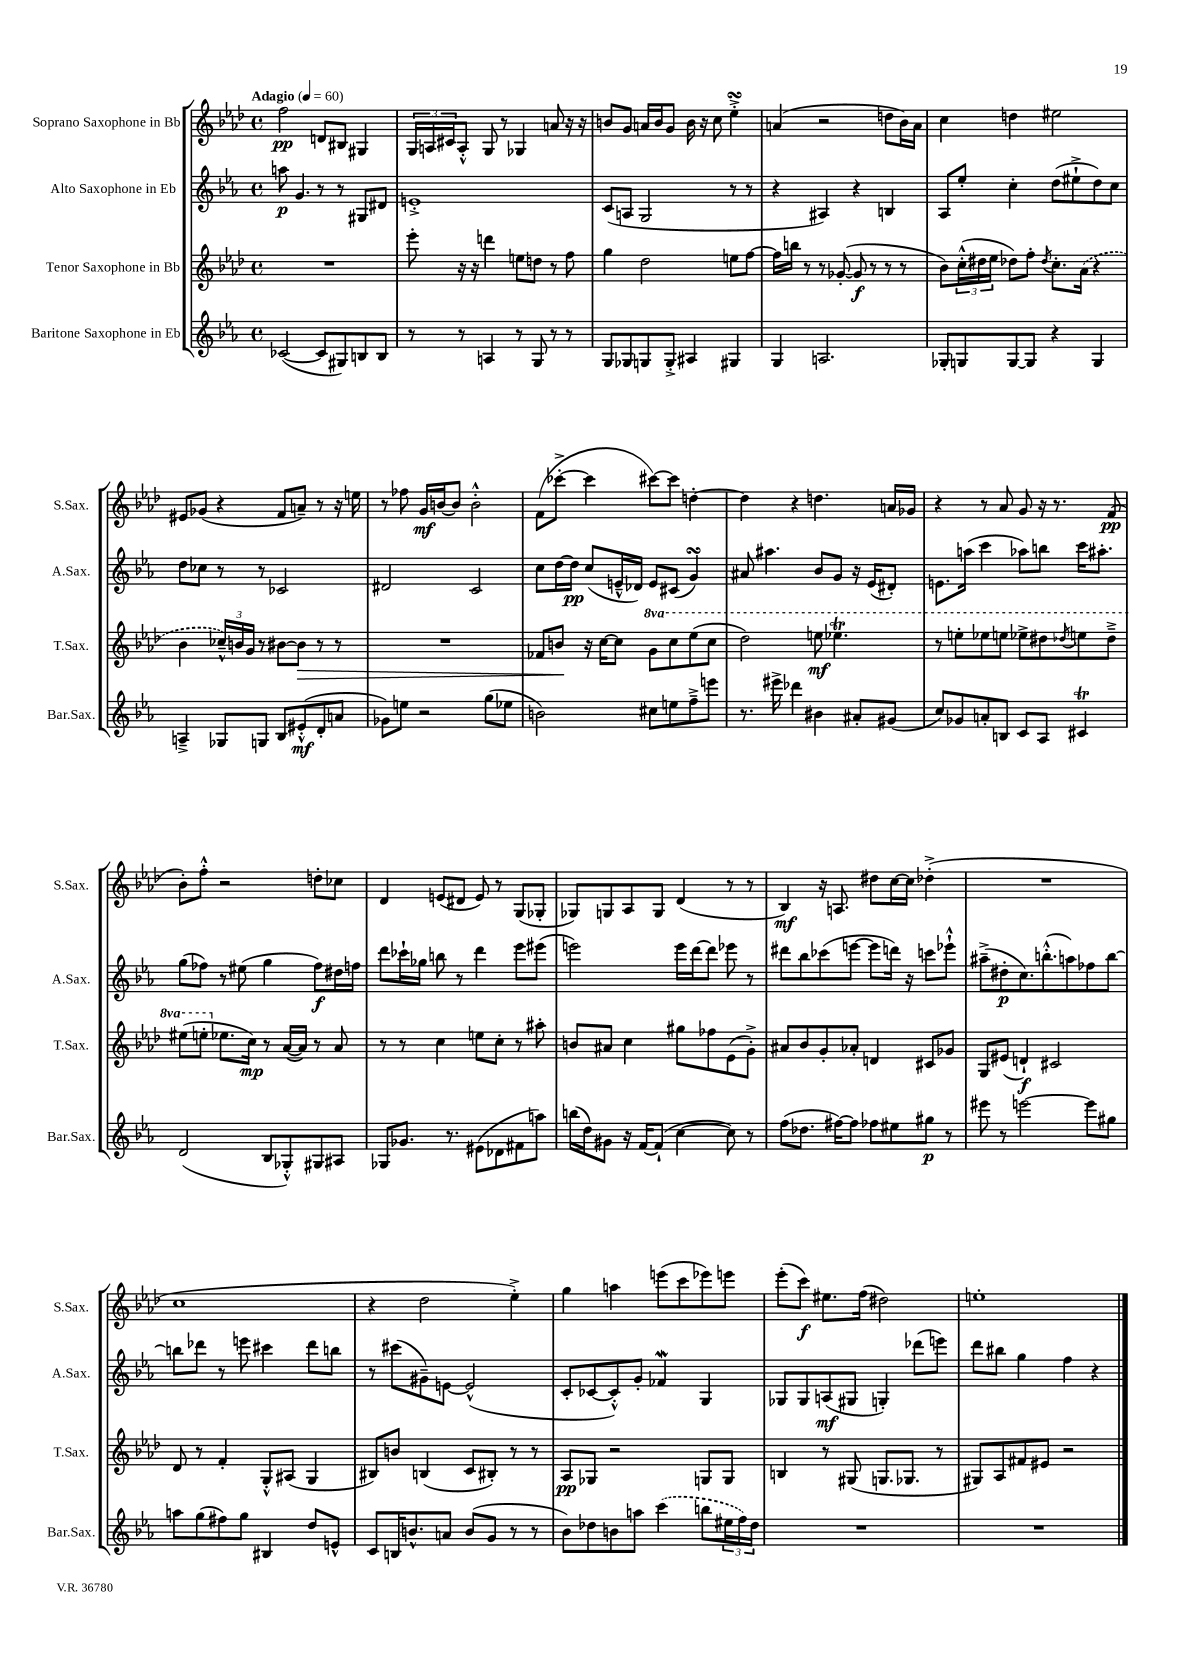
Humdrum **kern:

**kern	**kern	**kern	**kern
*staff4	*staff3	*staff2	*staff1
*clefG2	*clefG2	*clefG2	*clefG2
*k[b-e-a-]	*k[b-e-a-d-]	*k[b-e-a-]	*k[b-e-a-d-]
*M4/4	*M4/4	*M4/4	*M4/4
*met(c)	*met(c)	*met(c)	*met(c)
*MM60	*MM60	*MM60	*MM60
([2c-	1r	8aa	2ff
.	.	4.g	.
8c-]	.	8r	8d
8G#)	.	8r	8B#
8B	.	8G#	4G#
8B	.	8d#	.
=	=	=	=
8r	8eee-'	1e'^	24G
.	.	.	24A
.	.	.	24c#
8r	16r	.	8A'^^
.	16r	.	.
4A	4ddd	.	8G
.	.	.	8r
8r	8ee	.	4G-
8G	8dd	.	.
8r	8r	.	8a
8r	8ff	.	16r
.	.	.	16r
=	=	=	=
8G	4gg	(8c	8b
8G-	.	8A	8g
8G	2dd-	2G	16a
.	.	.	16b
8G'^	.	.	8g
4A#	.	.	16b
.	.	.	16r
.	.	.	8cc
4G#	8ee	8r	4ee-'^
.	[8ff	8r	.
=	=	=	=
4G	16ff]	4r	(4a
.	16bb	.	.
.	8r	.	.
2.A	8r	4A#)	2r
.	([8g-'	.	.
.	8g-]	4r	.
.	8r	.	.
.	8r	4B	8dd
.	8r	.	16b-)
.	.	.	16a
=	=	=	=
8G-'	8b-)	8A-	4cc
8G	(24cc'^^	8ee-'	.
.	24dd#	.	.
.	24ee-	.	.
[8G	8dd-)	4cc'	4dd
8G]	8ff'	.	.
.	8qdd-	.	.
4r	8.cc'	(8dd	2ee#
.	.	8ee#`^	.
.	(16a-	.	.
4G	4r	8dd)	.
.	.	8cc	.
=	=	=	=
4A~^	4b-	8dd	8e#
.	.	8cc-	(8g-
8G-	24cc-~^^)	8r	4r
.	24b	.	.
.	24g	.	.
8G	8r	8r	.
8B-	[8b#	2c-	8f
(8e#'^^	8b#]	.	8a~)
8d'	8r	.	8r
8a	8r	.	16r
.	.	.	16ee
=	=	=	=
8g-)	1r	2d#	8r
8ee	.	.	8ff-
2r	.	.	16g
.	.	.	[16b
.	.	.	8b]
.	.	2c	2b'^^
(8gg	.	.	.
8ee-	.	.	.
=	=	=	=
2b)	8f-	8cc	(8f
.	8b	[16dd	[8ccc-'^
.	.	16dd]	.
.	16r	(8cc	4ccc-]
.	[16cc	.	.
.	8cc]	16e~^^	.
.	.	16d-)	.
8cc#	8gg	8e	[8ccc#)
8ee	8ccc	(8c#	8ccc#]
8ff~^	(8eee-	4g)	[4dd'
8eee	8ccc	.	.
=	=	=	=
8.r	2ddd-)	8a#	4dd]
.	.	4.aa#	.
16eee#^	.	.	.
4ddd-	.	.	4r
4b#	8eee	8b-	4.dd
.	4.eee-	8g	.
8a#'	.	16r	.
.	.	(16e-	.
(8g#	.	8d#')	16a
.	.	.	16g-
=	=	=	=
8cc)	8r	8.e	4r
8g-	8eee'	.	.
.	.	(16aa	.
8a'	8eee-	4ccc	8r
8B	8eee	.	8a-
8c	8eee-^	8aa-)	8g
8A-	8ddd#	8bb	16r
.	.	.	8.r
.	8qddd-	.	.
4c#	8eee	16ccc	.
.	.	8.aa#'	.
.	8ddd-~^	.	(8f
=	=	=	=
(2d	(8eee#	(8gg	8b-')
.	8eee'	8ff-)	8ff'^^
.	8.ee-	8r	2r
.	.	(8ee#	.
.	16cc)	.	.
8B-	8r	4gg	.
8G-'^^)	([16a-	.	.
.	16a-])	.	.
8G#	8r	8ff-)	8dd'
8A#	8a-	16dd#	8cc-
.	.	16ff	.
=	=	=	=
8G-	8r	8ddd	4d-
8.g-	8r	16ccc-`	.
.	.	16gg-	.
.	4cc	8bb	(8e
8.r	.	.	.
.	.	8r	8d#
(8e#	8ee	4ddd	8e)
8d-	8cc'	.	8r
8f#	8r	8eee-	(8G
8aa)	8aa#'	(8eee#	8G-'
=	=	=	=
(16bb	8b	2eee)	8G-)
16dd)	.	.	.
8g#	8a#	.	8G
16r	4cc	.	8A-
[16f	.	.	.
(8f`]	.	.	8G
[4cc	8gg#	16eee	(4d-
.	.	[16ddd	.
.	8ff-	8ddd]	.
8cc])	(8e-	8eee-	8r
8r	8g'^)	8r	8r
=	=	=	=
(8ff	8a#	8ddd#	4B-)
8.dd-	8b-	8bb-	.
.	8g'	(8ccc-	16r
[16ff#)	.	.	8.A
8ff#]	8a-'	[8eee	.
8ff-	4d	8eee]	8dd#
8ee#	.	16ddd)	[16cc
.	.	16r	16cc]
8gg#	8c#	8ccc	(4dd-'^
8r	8g-	8eee-`^^	.
=	=	=	=
8eee#	8G	(8aa#~^	1r
8r	(8e#	8dd#'	.
[2eee	4d`)	8.cc)	.
.	.	(8.bb'^^	.
.	2c#	.	.
.	.	8aa)	.
8eee]	.	8ff-	.
8gg#	.	[8bb	.
=	=	=	=
8aa	8d-	8bb]	1cc
(8gg	8r	8ddd-	.
8ff#)	4f'	8r	.
8gg	.	8eee	.
4B#	8G'^^	4ccc#	.
.	(8A#	.	.
8dd	4G	8ddd-	.
8e^^	.	8bb	.
=	=	=	=
8c	8B#)	8r	4r
16B	8b	(8ccc#	.
8.b^^	.	.	.
.	(4B	8g#~)	2dd-
8a	.	[8e	.
(8b	8c	(2e^^]	.
8g	8B#')	.	.
8r	8r	.	4ee-'^)
8r	8r	.	.
=	=	=	=
8b-)	8A-	8c'	4gg
8dd-	8G-	[8c-	.
8b	2r	8c-'^^])	4aa
8aa	.	8g'	.
(4ccc	.	4f-	(8eee
.	.	.	8ccc
8bb	8G	4G	8eee-)
24ee#	8G	.	8eee
24ff)	.	.	.
24dd-	.	.	.
=	=	=	=
1r	4B	8G-	(8eee-'
.	.	8G-	8ccc)
.	8r	(8A	8.ee#
.	(8G#	8G#	.
.	.	.	(16ff
.	8.G	4G')	2dd#)
.	8.G-	.	.
.	.	(8ddd-	.
.	8r	8eee)	.
=	=	=	=
1r	8G#)	8ddd	1ee'
.	8A-	8bb#	.
.	8f#	4gg	.
.	8e#	.	.
.	2r	4ff	.
.	.	4r	.
==	==	==	==
*-	*-	*-	*-
